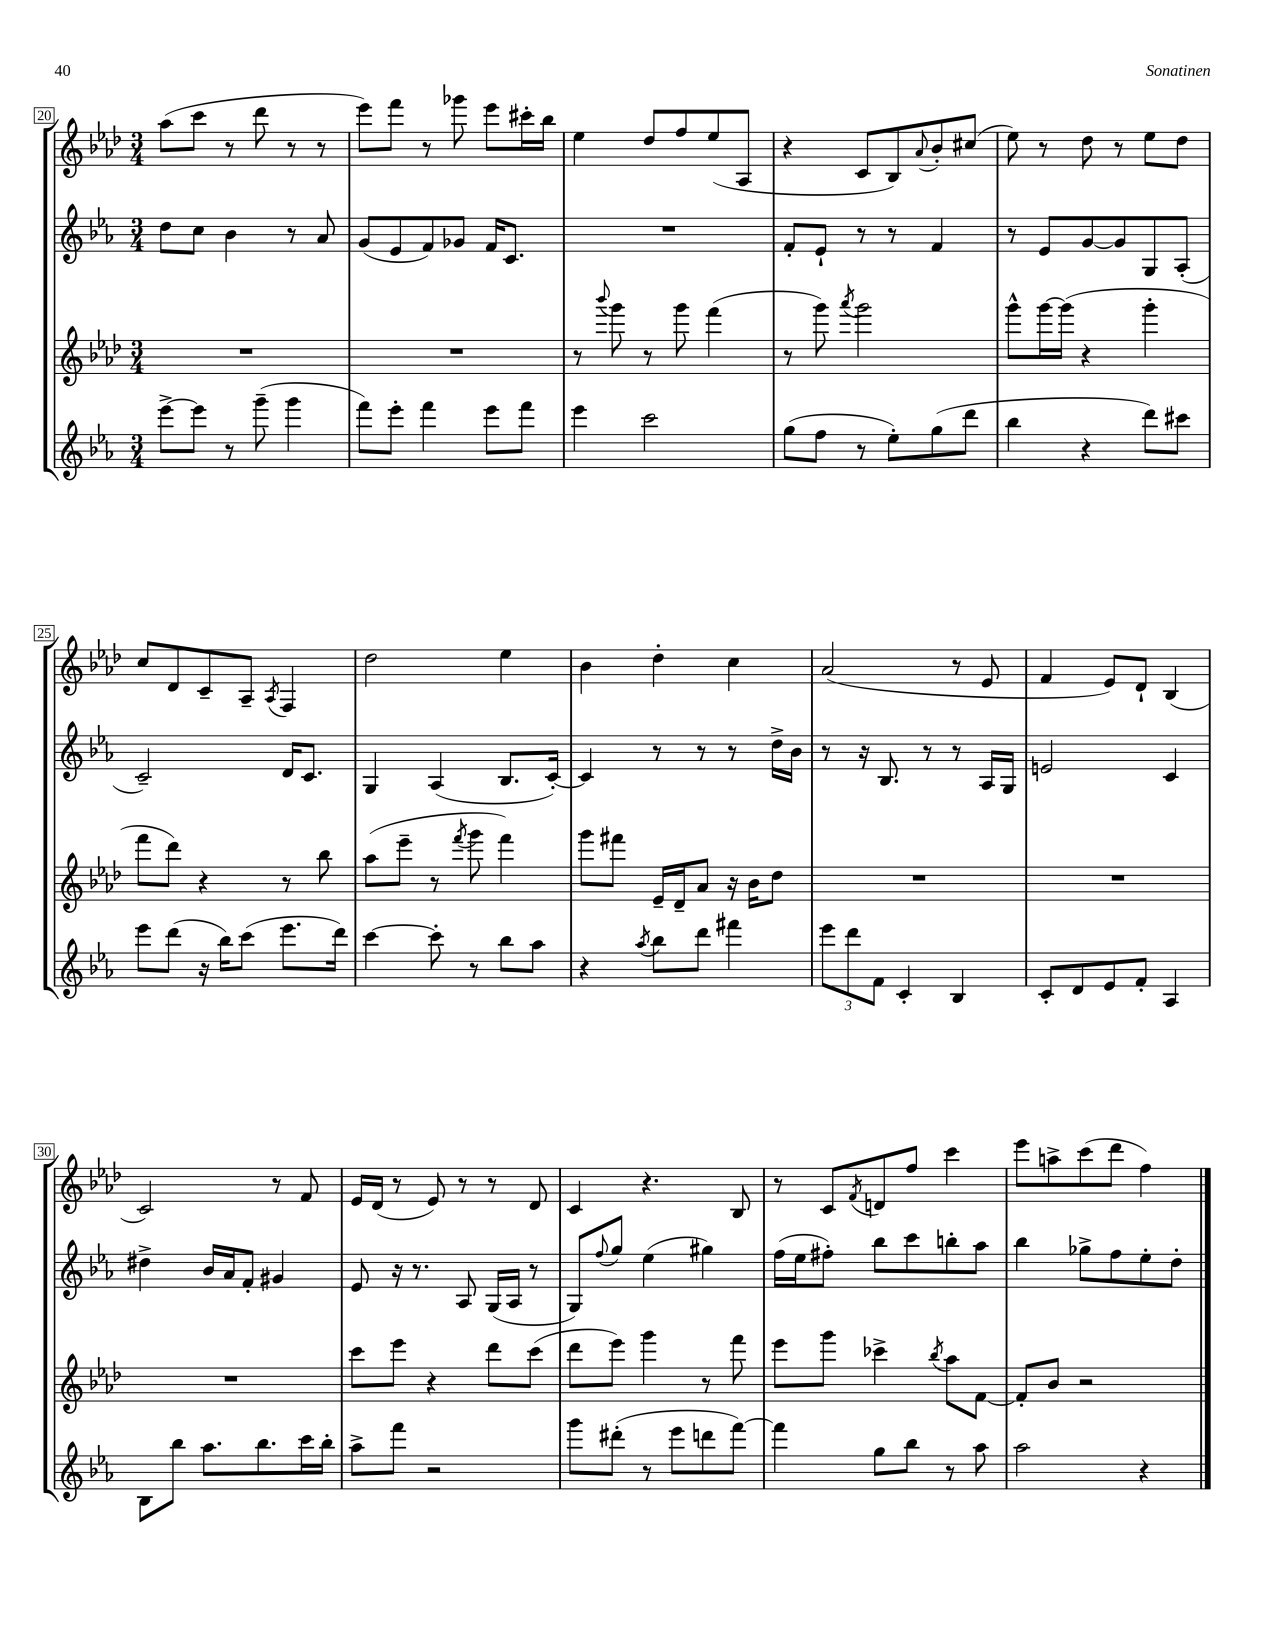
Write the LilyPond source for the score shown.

<<
\new StaffGroup <<
\new Staff = "s0" {
    \clef treble \key aes \major \numericTimeSignature \time 3/4
    aes''8( c'''8 r8 des'''8 r8 r8 |
    ees'''8) f'''8 r8 ges'''8 ees'''8 cis'''16-. bes''16 |
    ees''4 des''8 f''8 ees''8( aes8 |
    r4 c'8 bes8) \appoggiatura { aes'8 } bes'8-. cis''8( |
    ees''8) r8 des''8 r8 ees''8 des''8 |
    c''8 des'8 c'8-- aes8-- \acciaccatura { aes8 } f4 |
    des''2 ees''4 |
    bes'4 des''4-. c''4 |
    aes'2( r8 ees'8 |
    f'4 ees'8) des'8-! bes4( |
    c'2) r8 f'8 |
    ees'16 des'16( r8 ees'8) r8 r8 des'8 |
    c'4 r4. bes8 |
    r8 c'8 \acciaccatura { f'8 } d'8 f''8 c'''4 |
    ees'''8 a''8-> c'''8( des'''8 f''4) \bar "|." |
}
\new Staff = "s1" {
    \clef treble \key ees \major \numericTimeSignature \time 3/4
    d''8 c''8 bes'4 r8 aes'8 |
    g'8( ees'8 f'8) ges'8 f'16 c'8. |
    R2. |
    f'8-. ees'8-! r8 r8 f'4 |
    r8 ees'8 g'8~ g'8 g8 aes8-.( |
    c'2--) d'16 c'8. |
    g4 aes4( bes8. c'16~-.) |
    c'4 r8 r8 r8 d''16-> bes'16 |
    r8 r16 bes8. r8 r8 aes16 g16 |
    e'2 c'4 |
    dis''4-> bes'16 aes'16 f'8-. gis'4 |
    ees'8 r16 r8. aes8 g16( aes16 r8 |
    g8) \appoggiatura { f''8 } g''8 ees''4( gis''4) |
    f''16( ees''16 fis''8-.) bes''8 c'''8 b''8-. aes''8 |
    bes''4 ges''8-> f''8 ees''8-. d''8-. \bar "|." |
}
\new Staff = "s2" {
    \clef treble \key aes \major \numericTimeSignature \time 3/4
    R2. |
    R2. |
    r8 \appoggiatura { bes'''8 } g'''8 r8 g'''8 f'''4( |
    r8 g'''8) \acciaccatura { aes'''8 } g'''2 |
    g'''8-^ g'''16~ g'''16( r4 g'''4-. |
    f'''8 des'''8) r4 r8 bes''8 |
    aes''8( ees'''8-- r8 \acciaccatura { f'''8 } g'''8 f'''4) |
    g'''8 fis'''8 ees'16-- des'16-- aes'8 r16 bes'16 des''8 |
    R2. |
    R2. |
    R2. |
    c'''8 ees'''8 r4 des'''8 c'''8( |
    des'''8 ees'''8) g'''4 r8 f'''8 |
    ees'''8 g'''8 ces'''4-> \acciaccatura { bes''8 } aes''8 f'8~ |
    f'8-. bes'8 r2 \bar "|." |
}
\new Staff = "s3" {
    \clef treble \key ees \major \numericTimeSignature \time 3/4
    ees'''8~-> ees'''8 r8 g'''8--( g'''4 |
    f'''8) ees'''8-. f'''4 ees'''8 f'''8 |
    ees'''4 c'''2 |
    g''8( f''8 r8 ees''8-.) g''8( d'''8 |
    bes''4 r4 d'''8) cis'''8 |
    ees'''8 d'''8( r16 bes''16) c'''8( ees'''8. d'''16) |
    c'''4~ c'''8-. r8 bes''8 aes''8 |
    r4 \acciaccatura { aes''8 } bes''8 d'''8 fis'''4 |
    \tuplet 3/2 { ees'''8 d'''8 f'8 } c'4-. bes4 |
    c'8-. d'8 ees'8 f'8-. aes4 |
    bes8 bes''8 aes''8. bes''8. c'''16 bes''16-. |
    aes''8-> f'''8 r2 |
    g'''8 dis'''8-.( r8 ees'''8 d'''8 f'''8~) |
    f'''4 g''8 bes''8 r8 aes''8 |
    aes''2 r4 \bar "|." |
}
>>
>>
\layout { \context { \Score currentBarNumber = #20 \override BarNumber.stencil = #(make-stencil-boxer 0.1 0.3 ly:text-interface::print) } }
